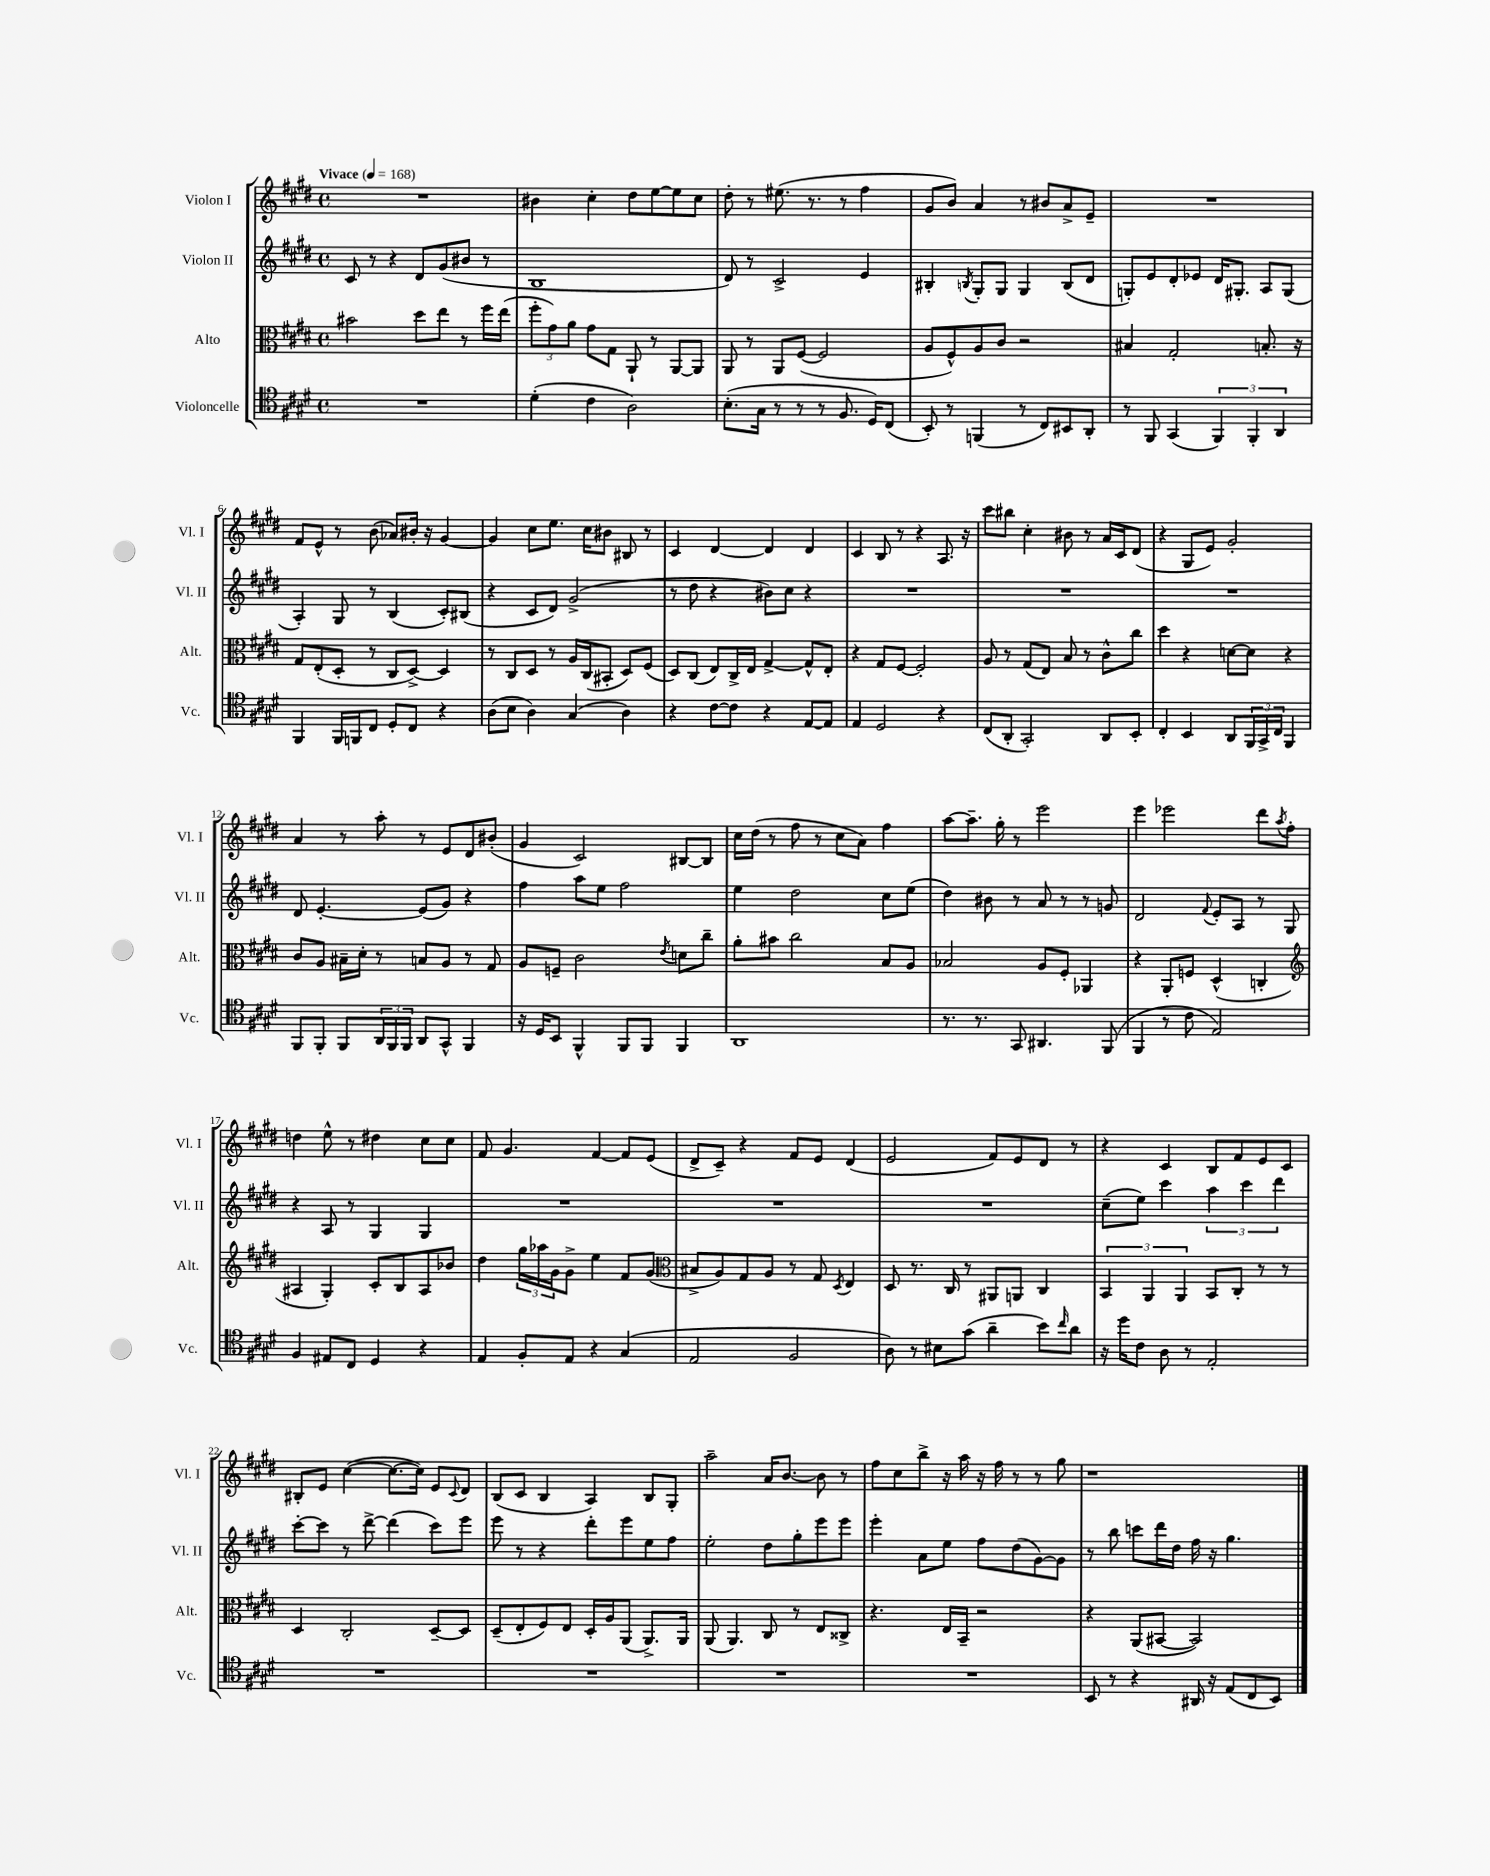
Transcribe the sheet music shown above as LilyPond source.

<<
\new StaffGroup <<
\new Staff = "s0" \with { instrumentName = "Violon I" shortInstrumentName = "Vl. I" } {
    \clef treble \key e \major \defaultTimeSignature \time 4/4 \tempo "Vivace" 4 = 168
    R1 |
    bis'4 cis''4-. dis''8 e''8~ e''8 cis''8 |
    dis''8-. r8 eis''8.( r8. r8 fis''4 |
    gis'8 b'8) a'4 r8 bis'8 a'8-> e'8-- |
    R1 |
    fis'8 e'8-^ r8 b'8( aes'8) bis'16-. r16 gis'4~ |
    gis'4 cis''8 e''8. cis''16 bis'8 bis8 r8 |
    cis'4 dis'4~ dis'4 dis'4 |
    cis'4 b8 r8 r4 a8. r16 |
    cis'''8 bis''8 cis''4-. bis'8 r8 a'16 cis'16 dis'8( |
    r4 gis8 e'8) gis'2-. |
    a'4 r8 a''8-. r8 e'8 dis'8 bis'8-.( |
    gis'4 cis'2) bis8~ bis8 |
    cis''16 dis''16( r8 fis''8 r8 cis''8 a'8) fis''4 |
    a''8~ a''8.-- gis''16-. r8 e'''2 |
    e'''4 ees'''2 dis'''8 \acciaccatura { a''8 } fis''8-. |
    d''4 e''8-^ r8 dis''4 cis''8 cis''8 |
    fis'8 gis'4. fis'4~ fis'8 e'8( |
    dis'8-> cis'8--) r4 fis'8 e'8 dis'4( |
    e'2 fis'8) e'8 dis'8 r8 |
    r4 cis'4 b8 fis'8 e'8 cis'8 |
    bis8-. e'8 cis''4~( cis''8.~ cis''16) e'8 \appoggiatura { cis'8 } dis'8 |
    b8( cis'8 b4 a4) b8 gis8-. |
    a''2-- a'16 b'8.~ b'8 r8 |
    fis''8 cis''8 b''8-> r16 a''16 r16 fis''16 r8 r8 gis''8 |
    r1 \bar "|." |
}
\new Staff = "s1" \with { instrumentName = "Violon II" shortInstrumentName = "Vl. II" } {
    \clef treble \key e \major \defaultTimeSignature \time 4/4
    cis'8 r8 r4 dis'8 gis'8( bis'8 r8 |
    b1 |
    dis'8) r8 cis'2-> e'4 |
    bis4-. \acciaccatura { b8 } gis8-. gis8 gis4 b8( dis'8 |
    g8-.) e'8 dis'8-. ees'8 dis'16 gis8.-. a8 gis8( |
    a4-.) gis8 r8 b4( cis'8-.) bis8( |
    r4 cis'8 dis'8) gis'2->( |
    r8 dis''8 r4 bis'8) cis''8 r4 |
    R1 |
    R1 |
    R1 |
    dis'8 e'4.~-. e'8( gis'8) r4 |
    fis''4 a''8 e''8 fis''2 |
    e''4 dis''2 cis''8 e''8( |
    dis''4) bis'8 r8 a'8 r8 r8 g'8 |
    dis'2 \appoggiatura { fis'8 } e'8-. a8 r8 gis8 |
    r4 a8 r8 gis4 gis4 |
    R1 |
    R1 |
    R1 |
    cis''8--( e''8) cis'''4 \tuplet 3/2 { a''4 cis'''4 dis'''4 } |
    cis'''8~-. cis'''8 r8 dis'''8~-> dis'''4( cis'''8) e'''8 |
    e'''8 r8 r4 dis'''8-. e'''8 e''8 fis''8 |
    e''2-. dis''8 gis''8-. e'''8 e'''8 |
    e'''4-. a'8 e''8 fis''8 dis''8( gis'8~) gis'8 |
    r8 b''8 c'''8 dis'''16 dis''16 fis''16 r16 gis''4. \bar "|." |
}
\new Staff = "s2" \with { instrumentName = "Alto" shortInstrumentName = "Alt." } {
    \clef alto \key e \major \defaultTimeSignature \time 4/4
    bis'2 dis''8 e''8 r8 fis''16 e''16( |
    \tuplet 3/2 { fis''8-. gis'8) a'8 } gis'8 gis8 a,8-! r8 a,8~ a,8 |
    a,8 r8 a,8 fis8~( fis2 |
    a8 fis8-^) a8 cis'8 r2 |
    bis4 gis2-. b8.-. r16 |
    gis8 e8-.( dis8-. r8 cis8 dis8~->) dis4 |
    r8 cis8 dis8 r8 a16 cis16( bis,8-. dis8) fis8( |
    dis8) cis8( e8) cis16-> e16 gis4~-> gis8-^ e8-. |
    r4 gis8 fis8~ fis2-. |
    a8 r8 gis8( e8) b8 r8 cis'8-^ cis''8 |
    dis''4 r4 d'8~ d'8 r4 |
    cis'8 a8 bis16-- dis'16-. r8 b8 a8 r8 gis8 |
    a8 f8-- cis'2 \acciaccatura { e'8 } d'8 cis''8-- |
    a'8-. bis'8 cis''2 b8 a8 |
    bes2 a8 fis8-. aes,4 |
    r4 a,8-. f8 dis4-^( c4-. |
    \clef treble ais4 gis4-.) cis'8-. b8 ais8 bes'8 |
    dis''4 \tuplet 3/2 { gis''16 aes''16 gis'16 } gis'8-> e''4 fis'8 gis'8( |
    \clef alto bis8-> a8) gis8 a8 r8 gis8 \acciaccatura { dis8 } e4 |
    dis8 r8. cis16 r8 ais,8 a,8 cis4 |
    \tuplet 3/2 { b,4 a,4 a,4 } b,8 cis8-. r8 r8 |
    dis4 cis2-. dis8~-- dis8 |
    dis8--( e8-. fis8) e8 dis16-. a16 a,8( a,8.->) a,16 |
    a,8( a,4.) cis8 r8 e8 cisis8-> |
    r4. e16 b,16-- r2 |
    r4 a,8( bis,8~ bis,2) \bar "|." |
}
\new Staff = "s3" \with { instrumentName = "Violoncelle" shortInstrumentName = "Vc." } {
    \clef tenor \key e \major \defaultTimeSignature \time 4/4
    R1 |
    dis'4-.( cis'4 a2) |
    b8.-.( gis16 r8 r8 r8 fis8. dis16) cis8( |
    b,8-.) r8 f,4( r8 cis8) bis,8 a,8-. |
    r8 fis,8 gis,4( \tuplet 3/2 { fis,4) fis,4-. a,4 } |
    fis,4 fis,16 f,16 cis8 dis8-. cis8 r4 |
    a8( b8 a4) gis4( a4) |
    r4 cis'8~ cis'8 r4 e8~ e8 |
    e4 dis2 r4 |
    cis8( a,8-. gis,2-.) a,8 b,8-. |
    cis4-. b,4 a,8 \tuplet 3/2 { fis,16 gis,16-> cis16 } fis,4 |
    fis,8 fis,8-. fis,8 \tuplet 3/2 { a,16 fis,16 fis,16 } a,8 gis,8-^ fis,4 |
    r16 dis16 b,8 fis,4-^ fis,8 fis,8 fis,4 |
    a,1 |
    r8. r8. gis,8 ais,4. fis,8( |
    fis,4 r8 cis'8 e2) |
    fis4 eis8 cis8 dis4 r4 |
    e4 fis8-. e8 r4 gis4( |
    e2 fis2 |
    a8) r8 bis8 gis'8( a'4-- b'8) \grace { cis''16 } a'8 |
    r16 dis''16 cis'8 a8 r8 e2-. |
    R1 |
    R1 |
    R1 |
    R1 |
    b,8 r8 r4 ais,16 r16 e8( cis8 b,8) \bar "|." |
}
>>
>>
